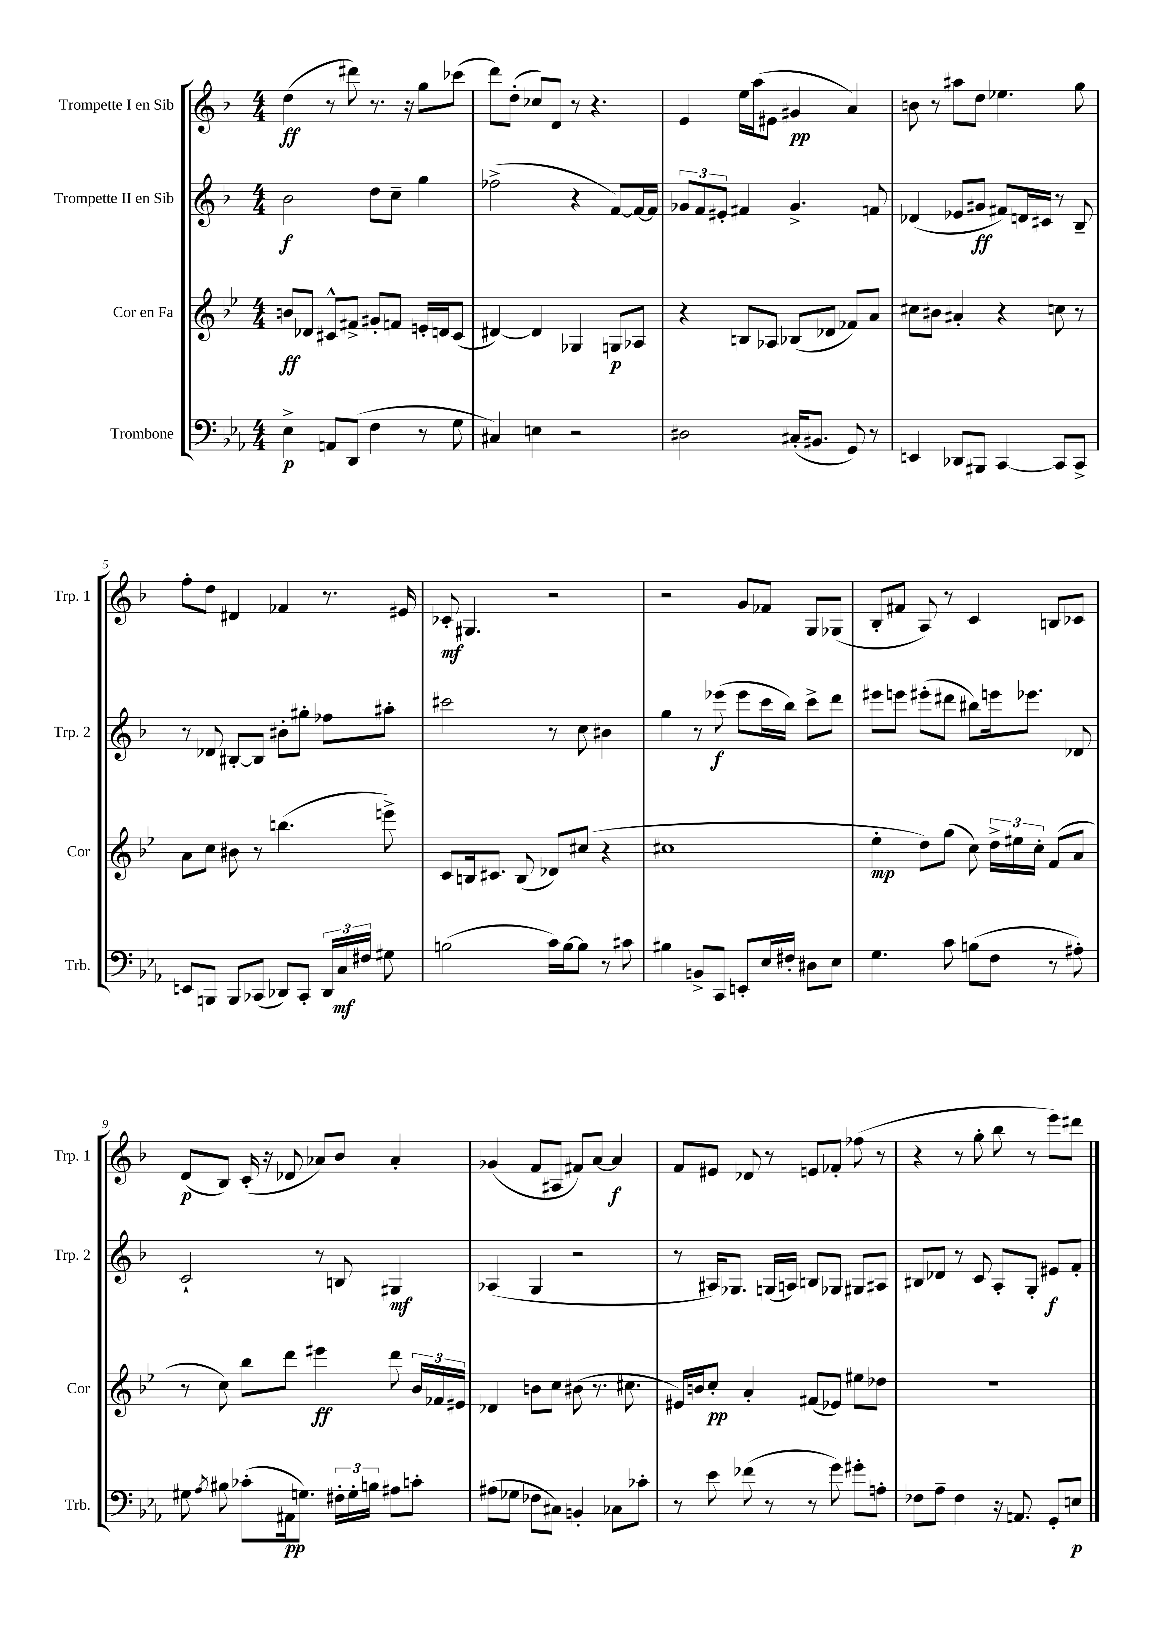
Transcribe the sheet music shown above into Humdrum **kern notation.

**kern	**dynam	**kern	**dynam	**kern	**dynam	**kern	**dynam
*part4	*part4	*part3	*part3	*part2	*part2	*part1	*part1
*staff4	*staff4	*staff3	*staff3	*staff2	*staff2	*staff1	*staff1
*I"Trombone	*	*I"Cor en Fa	*	*I"Trompette II en Sib	*	*I"Trompette I en Sib	*
*I'Trb.	*	*I'Cor	*	*I'Trp. 2	*	*I'Trp. 1	*
*clefF4	*	*clefG2	*	*clefG2	*	*clefG2	*
*k[b-e-a-]	*	*k[b-e-]	*	*k[b-]	*	*k[b-]	*
*M4/4	*	*M4/4	*	*M4/4	*	*M4/4	*
=1	=1	=1	=1	=1	=1	=1	=1
4E-^\	p	8bn/L	ff	2b-\	f	(4dd\	ff
.	.	8d-X/J	.	.	.	.	.
8AAn/L	.	8c#X^^/L	.	.	.	8r	.
(8DD/J	.	8f#X^/J	.	.	.	8ddd#X\)	.
4F\	.	8g#X'/L	.	8dd\L	.	8.r	.
.	.	8fn/J	.	8cc~\J	.	.	.
.	.	.	.	.	.	16r	.
8r	.	16en'/LL	.	4gg\	.	8gg\L	.
.	.	16dn/J	.	.	.	.	.
8G\	.	(8c#/J	.	.	.	(8ccc-X\J	.
=2	=2	=2	=2	=2	=2	=2	=2
4C#X/)	.	[4d#X/)	.	(2ff-X^\	.	8ddd\L)	.
.	.	.	.	.	.	(8dd'\J	.
4En\	.	4d#/]	.	.	.	8cc-X/L)	.
.	.	.	.	.	.	8d/J	.
2r	.	4G-X/	.	4r	.	8r	.
.	.	.	.	.	.	4.r	.
.	.	8Gn/L	p	[8f/L)	.	.	.
.	.	8A-X/J	.	16f/L_	.	.	.
.	.	.	.	16f/JJ]	.	.	.
=3	=3	=3	=3	=3	=3	=3	=3
2D#X\	.	4r	.	12g-X/L	.	4e/	.
.	.	.	.	12f/	.	.	.
.	.	.	.	12e#X'/J	.	.	.
.	.	8Bn/L	.	4f#X/	.	16ee\LL	.
.	.	.	.	.	.	(16aa\J	.
.	.	8A-X/J	.	.	.	8e#X\J	.
(16C#X'/KL	.	(8B-X/L	.	4.g-^/	.	4g#X/	pp
8.BB#X/J	.	.	.	.	.	.	.
.	.	8d-X/J	.	.	.	.	.
8GG/)	.	8f-X/L)	.	.	.	4a/)	.
8r	.	8a/J	.	8fn/	.	.	.
=4	=4	=4	=4	=4	=4	=4	=4
4EEn/	.	8cc#X\L	.	(4d-X/	.	8bn\	.
.	.	8b#X\J	.	.	.	8r	.
8DD-X/L	.	4a#X'/	.	8e-X/L	.	8aa#X\L	.
8BBB#X/J	.	.	.	8g#X/J	ff	8dd\J	.
[4CC/	.	4r	.	8f#X/L)	.	4.ee-X\	.
.	.	.	.	16dn/L	.	.	.
.	.	.	.	16c#X/JJ	.	.	.
8CC/L]	.	8ccn\	.	8r	.	.	.
8CC^/J	.	8r	.	8B-~/	.	8gg\	.
!!LO:LB:g=z
=5	=5	=5	=5	=5	=5	=5	=5
8EEn/L	.	8a\L	.	8r	.	8ff'\L	.
8BBBn/J	.	8cc\J	.	8d-X/	.	8dd\J	.
8BBB/L	.	8b#X\	.	[8B#X'/L	.	4d#X/	.
(8CC-X/J	.	8r	.	8B#/J]	.	.	.
8DD-X/L)	.	(4.bbn\	.	8b#X'\L	.	4f-X/	.
8CC-'/J	.	.	.	8gg#X'\J	.	.	.
24DD-/LL	.	.	.	8ff-X\L	.	8.r	.
24C/	mf	.	.	.	.	.	.
24F#X/JJ	.	.	.	.	.	.	.
8G#X\	.	8eeen^\)	.	8aa#X'\J	.	.	.
.	.	.	.	.	.	16e#X/	.
=6	=6	=6	=6	=6	=6	=6	=6
(2Bn\	.	8c/L	.	2ccc#X\	.	8c-X'/	mf
.	.	16Bn/k	.	.	.	4.G#X/	.
.	.	8.c#X/J	.	.	.	.	.
.	.	(8B/	.	.	.	.	.
16c\LL)	.	8d-X/L)	.	8r	.	2r	.
[16B\J	.	.	.	.	.	.	.
8B\J]	.	(8cc#X/J	.	8cc\	.	.	.
8r	.	4r	.	4b#X\	.	.	.
8c#X\	.	.	.	.	.	.	.
=7	=7	=7	=7	=7	=7	=7	=7
4B#X\	.	1cc#X	.	4gg\	.	2r	.
8BBn^/L	.	.	.	8r	.	.	.
8CC/J	.	.	.	(8eee-X\	f	.	.
8EEn'/L	.	.	.	8eee-\L	.	8g/L	.
16E-/L	.	.	.	16ccc\L	.	8f-X/J	.
16F#X'/JJ	.	.	.	16bb-\JJ)	.	.	.
8D#X\L	.	.	.	8ccc^\L	.	8G/L	.
8E-\J	.	.	.	8ddd\J	.	(8G-X/J	.
=8	=8	=8	=8	=8	=8	=8	=8
4.G\	.	4ee-'\	mp	8eee#X\L	.	8B-'/L	.
.	.	.	.	8eeen\J	.	8f#X/J	.
.	.	8dd\L)	.	(8eee#X'\L	.	8A/)	.
8c\	.	(8gg\J	.	8ddd#X\J	.	8r	.
(8Bn\L	.	8cc\)	.	8bb#X\L)	.	4c/	.
8F\J	.	24dd^\LL	.	16eeen\k	.	.	.
.	.	24ee#X\	.	.	.	.	.
.	.	.	.	8.eee-X\J	.	.	.
.	.	24cc'\JJ	.	.	.	.	.
8r	.	(8f/L	.	.	.	8Bn/L	.
8A#X'\)	.	8a/J	.	8d-X/	.	8c-X/J	.
!!LO:LB:g=z
=9	=9	=9	=9	=9	=9	=9	=9
8G#X\	.	8r	.	2c`/	.	(8d/L	p
8qA-/	.	.	.	.	.	.	.
8B#X\	.	8cc\)	.	.	.	8B-/J)	.
(8c-X'\L	.	8bb-\L	.	.	.	(16c'/	.
.	.	.	.	.	.	16r	.
16AA#X\k	pp	8ddd\J	.	.	.	8d-X/	.
8.Gn\J)	.	.	.	.	.	.	.
.	.	4eee#X\	ff	8r	.	8a-X/L)	.
24F#X'\LL	.	.	.	8Bn/	.	8b-/J	.
24G'\	.	.	.	.	.	.	.
24Bn\JJ	.	.	.	.	.	.	.
8A#X\L	.	8ddd\	.	4G#X/	mf	4a-'/	.
8cn'\J	.	24b-/LL	.	.	.	.	.
.	.	24f-X/	.	.	.	.	.
.	.	24e#X/JJ	.	.	.	.	.
=10	=10	=10	=10	=10	=10	=10	=10
(8A#X\L	.	4d-X/	.	(4A-X/	.	(4g-X/	.
8G-X\J	.	.	.	.	.	.	.
8F-X\L	.	8bn\L	.	4G/	.	8f/L	.
8C#X\J)	.	8cc\J	.	.	.	8A#X/J	.
4BBn'/	.	(8b#X\	.	2r	.	8f#X/L)	.
.	.	8.r	.	.	.	[8a/J	.
8C-X\L	.	.	.	.	.	4a/]	f
.	.	8.cc#X\	.	.	.	.	.
8c-X'\J	.	.	.	.	.	.	.
=11	=11	=11	=11	=11	=11	=11	=11
8r	.	16e#X/LL)	.	8r	.	8f/L	.
.	.	16bn/J	.	.	.	.	.
8e-\	.	8cc'/J	pp	16A#X/KL)	.	8e#X/J	.
.	.	.	.	8.G-X/J	.	.	.
(8f-X\	.	4a'/	.	.	.	8d-X/	.
8r	.	.	.	(16Gn/LL	.	8r	.
.	.	.	.	16An/JJ)	.	.	.
8r	.	(8f#X/L	.	8Bn/L	.	8en/L	.
8g\)	.	8e-X/J)	.	8G-X/J	.	8f-X'/J	.
8g#X'\L	.	8ee#X\L	.	8G#X/L	.	(8ff-X\	.
8An'\J	.	8dd-X\J	.	8A#X/J	.	8r	.
=12	=12	=12	=12	=12	=12	=12	=12
8F-X\L	.	1r	.	8B#X/L	.	4r	.
8A-~\J	.	.	.	8d-X/J	.	.	.
4F-\	.	.	.	8r	.	8r	.
.	.	.	.	8c/	.	8gg'\	.
16r	.	.	.	8A'/L	.	8bb-\	.
8.AAn/	.	.	.	.	.	.	.
.	.	.	.	8G'/J	.	8r	.
8GG'/L	.	.	.	8e#X/L	f	8eee\L)	.
8En/J	p	.	.	8f'/J	.	8ddd#X\J	.
==	==	==	==	==	==	==	==
*-	*-	*-	*-	*-	*-	*-	*-
